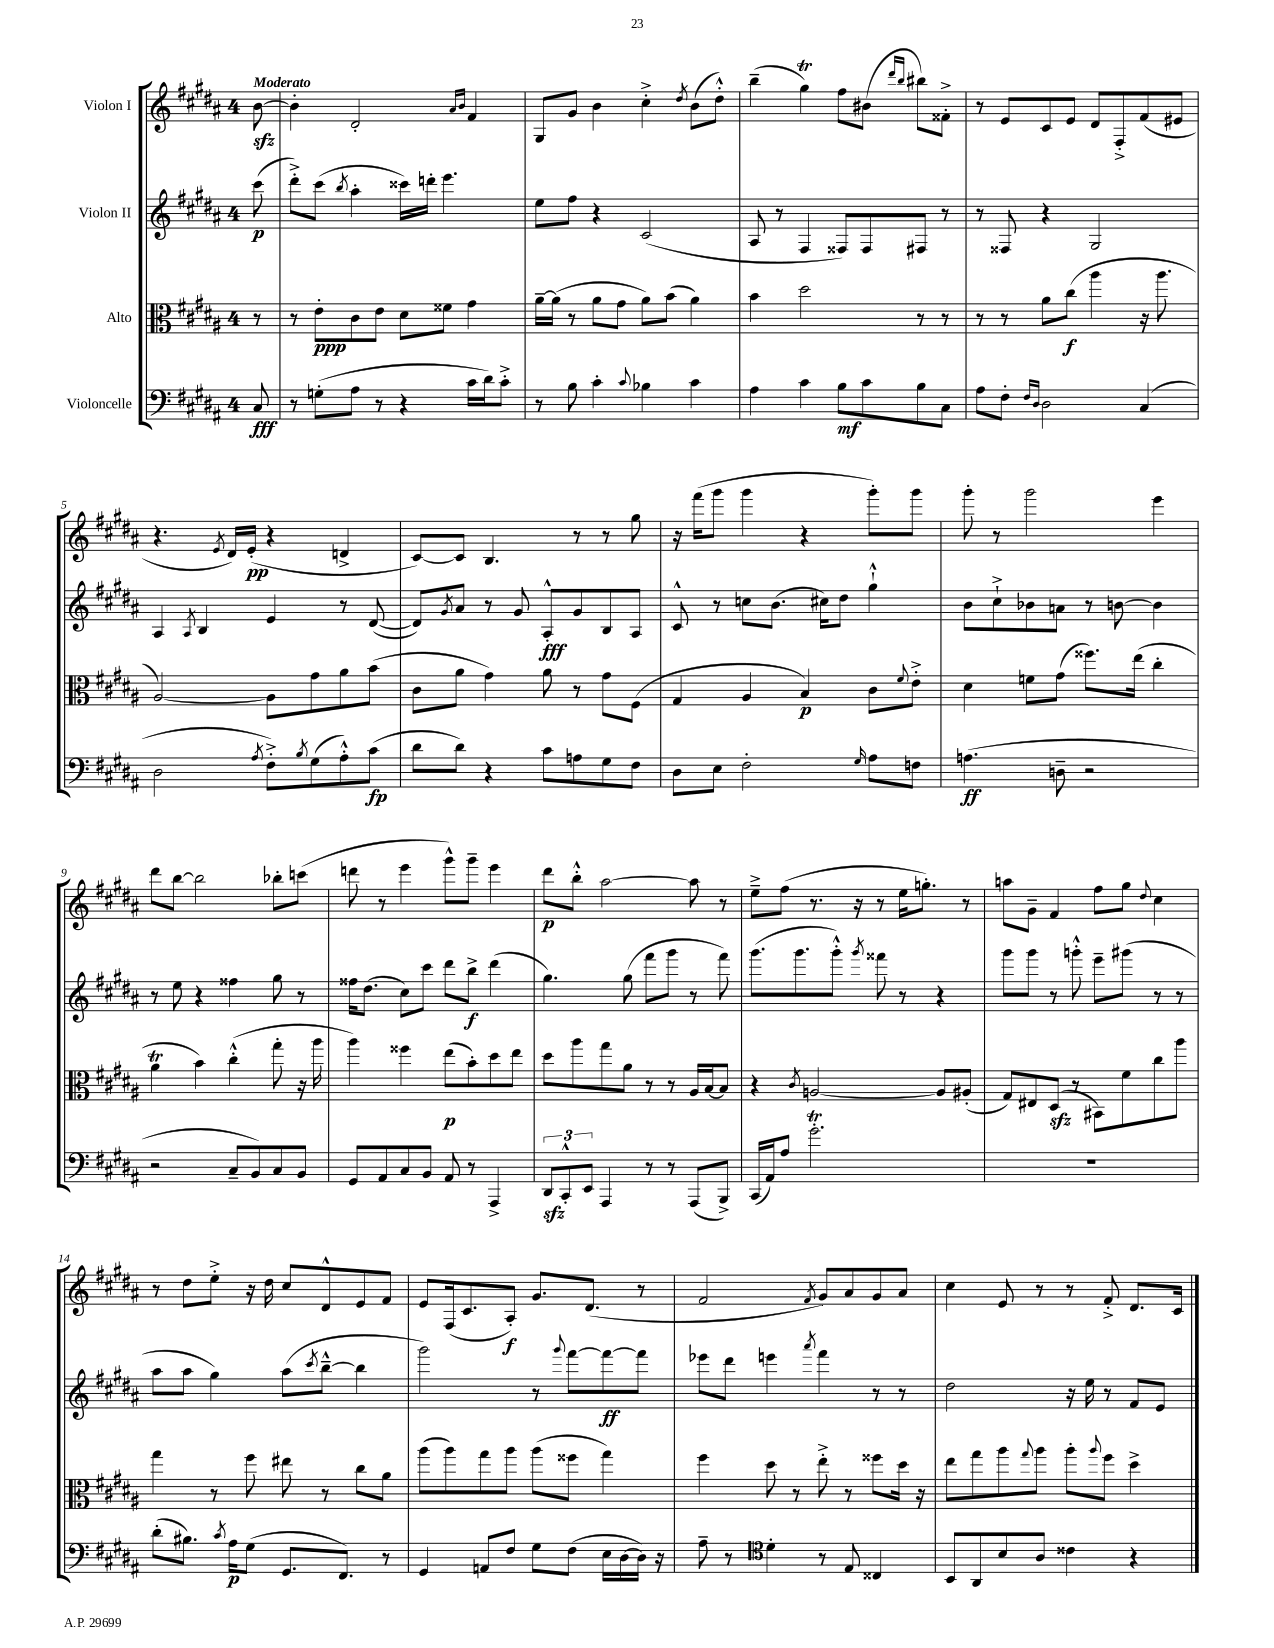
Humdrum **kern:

**kern	**dynam	**kern	**dynam	**kern	**dynam	**kern	**dynam
*part4	*part4	*part3	*part3	*part2	*part2	*part1	*part1
*staff4	*staff4	*staff3	*staff3	*staff2	*staff2	*staff1	*staff1
*I"Violoncelle	*	*I"Alto	*	*I"Violon II	*	*I"Violon I	*
*clefF4	*	*clefC3	*	*clefG2	*	*clefG2	*
*k[f#c#g#d#a#]	*	*k[f#c#g#d#a#]	*	*k[f#c#g#d#a#]	*	*k[f#c#g#d#a#]	*
*M4/4	*	*M4/4	*	*M4/4	*	*M4/4	*
=	=	=	=	=	=	=	=
!	!	!	!	!	!	!LO:TX:a:B:t=Moderato	!
8C#/	fff	8r	.	(8ccc#\	p	[8bzz\	.
=1	=1	=1	=1	=1	=1	=1	=1
8r	.	8r	.	8ddd#'^\L)	.	4b'\]	.
(8Gn'\L	.	8e'\L	ppp	(8ccc#\J	.	.	.
.	.	.	.	8qbb/	.	.	.
8A#\J	.	8c#\	.	4aa#'\	.	2d#'/	.
8r	.	8e\J	.	.	.	.	.
4r	.	8d#\L	.	16ccc##X\LL)	.	.	.
.	.	.	.	16dddn'\JJ	.	.	.
.	.	8f##X\J	.	4.eee\	.	.	.
.	.	.	.	.	.	16qqa#/LL	.
.	.	.	.	.	.	16qqb/JJ	.
16c#\LL	.	4g#\	.	.	.	4f#/	.
16d#\J)	.	.	.	.	.	.	.
8c#'^\J	.	.	.	.	.	.	.
=2	=2	=2	=2	=2	=2	=2	=2
8r	.	[16a#~\LL	.	8ee\L	.	8G#/L	.
.	.	(16a#\JJ]	.	.	.	.	.
8B\	.	8r	.	8ff#\J	.	8g#/J	.
4c#'\	.	8a#\L	.	4r	.	4b\	.
.	.	8g#\J	.	.	.	.	.
8qqc#/	.	.	.	.	.	.	.
4B-X\	.	8a#\L)	.	(2c#/	.	4cc#'^\	.
.	.	(8b\J	.	.	.	.	.
.	.	.	.	.	.	8qdd#/	.
4c#\	.	4a#\)	.	.	.	(8b\L	.
.	.	.	.	.	.	8dd#'^^\J)	.
=3	=3	=3	=3	=3	=3	=3	=3
4A#\	.	4b\	.	8A#/	.	(4bb~\	.
.	.	.	.	8r	.	.	.
4c#\	.	2dd#\	.	4F#/	.	4gg#T\)	.
8B\L	mf	.	.	8F##X/L)	.	8ff#\L	.
8c#\	.	.	.	8F##/	.	(8b#X\J	.
.	.	.	.	.	.	16qqddd#/LL	.
.	.	.	.	.	.	16qqbb/JJ	.
8B\	.	8r	.	8F#X/J	.	8bb#X\L)	.
8C#\J	.	8r	.	8r	.	8f##X'^\J	.
=4	=4	=4	=4	=4	=4	=4	=4
8A#\L	.	8r	.	8r	.	8r	.
8F#'\J	.	8r	.	8F##X/	.	8e/L	.
16qqF#/LL	.	.	.	.	.	.	.
16qqD#/JJ	.	.	.	.	.	.	.
2D#\	.	8a#\L	.	4r	.	8c#/	.
.	.	(8cc#\J	f	.	.	8e/J	.
.	.	4aa#\	.	2G#/	.	8d#/L	.
.	.	.	.	.	.	8F#'^/	.
(4C#/	.	16r	.	.	.	(8f#/	.
.	.	8.aa#\	.	.	.	.	.
.	.	.	.	.	.	8e#X/J	.
!!LO:LB:g=z
=5	=5	=5	=5	=5	=5	=5	=5
2D#\	.	[2A#/)	.	4A#/	.	4.r	.
.	.	.	.	8qA#/	.	.	.
.	.	.	.	4B/	.	.	.
.	.	.	.	.	.	8qe/	.
.	.	.	.	.	.	16d#/LL)	.
.	.	.	.	.	.	(16e'/JJ	pp
8qA#/	.	.	.	.	.	.	.
8F#'^\L)	.	8A#\L]	.	4e/	.	4r	.
8qB/	.	.	.	.	.	.	.
(8G#\	.	8g#\	.	.	.	.	.
8A#'^^\)	.	8a#\	.	8r	.	4dn^/	.
(8c#\J	fp	(8b\J	.	([8d#/	.	.	.
=6	=6	=6	=6	=6	=6	=6	=6
8d#\L	.	8c#\L	.	8d#/L])	.	[8c#/L)	.
.	.	.	.	8qg#/	.	.	.
8d#\J)	.	8a#\J	.	8a#/J	.	8c#/J]	.
4r	.	4g#\)	.	8r	.	4.B/	.
.	.	.	.	8g#/	.	.	.
8c#\L	.	8a#\	.	8A#'^^/L	fff	.	.
8An\	.	8r	.	8g#/	.	8r	.
8G#\	.	8g#\L	.	8B/	.	8r	.
8F#\J	.	(8F#\J	.	8A#/J	.	8gg#\	.
=7	=7	=7	=7	=7	=7	=7	=7
8D#\L	.	4G#/	.	8c#^^/	.	16r	.
.	.	.	.	.	.	(16fff#\KL	.
8E\J	.	.	.	8r	.	8ggg#\J	.
2F#'\	.	4A#/	.	8ccn\L	.	4ggg#\	.
.	.	.	.	(8.b\J	.	.	.
.	.	4B/)	p	.	.	4r	.
.	.	.	.	16cc#X\KL)	.	.	.
.	.	.	.	8dd#\J	.	.	.
16qqG#/	.	.	.	.	.	.	.
8A#\L	.	8c#\L	.	4gg#`^^\	.	8ggg#'\L)	.
.	.	8qqf#/	.	.	.	.	.
8Fn\J	.	8e'^\J	.	.	.	8ggg#\J	.
=8	=8	=8	=8	=8	=8	=8	=8
(4.An\	ff	4d#\	.	8b\L	.	8ggg#'\	.
.	.	.	.	8cc#`^\	.	8r	.
.	.	8fn\L	.	8b-X\	.	2ggg#\	.
8Dn~\	.	(8g#\J	.	8an\J	.	.	.
2r	.	8.ff##X\L)	.	8r	.	.	.
.	.	.	.	[8bn\	.	.	.
.	.	(16ee\Jk	.	.	.	.	.
.	.	4cc#'\	.	4b\]	.	4eee\	.
!!LO:LB:g=z
=9	=9	=9	=9	=9	=9	=9	=9
2r	.	4a#t\	.	8r	.	8ddd#\L	.
.	.	.	.	8ee\	.	[8bb\J	.
.	.	4b\)	.	4r	.	2bb\]	.
8C#~/L	.	(4cc#'^^\	.	4ff##X\	.	.	.
8BB/)	.	.	.	.	.	.	.
8C#/	.	8gg#'\	.	8gg#\	.	8bb-X'\L	.
8BB/J	.	16r	.	8r	.	(8cccn\J	.
.	.	16aa#\	.	.	.	.	.
=10	=10	=10	=10	=10	=10	=10	=10
8GG#/L	.	4aa#\)	.	16ff##X\KL	.	8dddn\	.
.	.	.	.	(8.dd#\J	.	.	.
8AA#/	.	.	.	.	.	8r	.
8C#/	.	4ff##X\	.	8cc#\L)	.	4eee\	.
8BB/J	.	.	.	8ccc#\J	.	.	.
8AA#/	.	(8ee\L	p	8ddd#\L	.	8ggg#^^\L)	.
8r	.	8b'\)	.	8bb^\J	f	8ggg#~\J	.
4AAA#^/	.	8dd#\	.	(4ddd#\	.	4eee\	.
.	.	8ee\J	.	.	.	.	.
=11	=11	=11	=11	=11	=11	=11	=11
12DD#zz/L	.	8dd#\L	.	4.gg#\)	.	8ddd#\L	p
12CC#'^^/	.	.	.	.	.	.	.
.	.	8aa#\	.	.	.	8bb'^^\J	.
12EE/J	.	.	.	.	.	.	.
4AAA#/	.	8gg#\	.	.	.	[2aa#\	.
.	.	8a#\J	.	(8gg#\	.	.	.
8r	.	8r	.	8fff#\L	.	.	.
8r	.	8r	.	8ggg#\J	.	.	.
(8AAA#/L	.	16A#/LL	.	8r	.	8aa#\]	.
.	.	[16B/J	.	.	.	.	.
8BBB^/J)	.	8B/J]	.	8fff#\)	.	8r	.
=12	=12	=12	=12	=12	=12	=12	=12
(16CC#/LL	.	4r	.	(8.ggg#\L	.	8ee~^\L	.
16AA#/J)	.	.	.	.	.	.	.
8A#/J	.	.	.	.	.	(8ff#\J	.
.	.	.	.	8.ggg#\	.	.	.
.	.	8qc#/	.	.	.	.	.
2.g#T'\	.	[2An/	.	.	.	8.r	.
.	.	.	.	8ggg#'^^\J)	.	.	.
.	.	.	.	.	.	16r	.
.	.	.	.	8qggg#/	.	.	.
.	.	.	.	8fff##X\	.	8r	.
.	.	.	.	8r	.	16ee\KL	.
.	.	.	.	.	.	8.ggn'\J)	.
.	.	8A/L]	.	4r	.	.	.
.	.	(8A#X'/J	.	.	.	8r	.
=13	=13	=13	=13	=13	=13	=13	=13
1r	.	8G#/L)	.	8ggg#\L	.	8aan\L	.
.	.	8E#X/	.	8ggg#\J	.	8g#~\J	.
.	.	(8D#zz/J	.	8r	.	4f#/	.
.	.	8r	.	8gggn'^^\	.	.	.
.	.	8BB#X\L)	.	8eee~\L	.	8ff#\L	.
.	.	8f#\	.	(8ggg#X\J	.	8gg#\J	.
.	.	.	.	.	.	8qqdd#/	.
.	.	8cc#\	.	8r	.	4cc#\	.
.	.	8aa#\J	.	8r	.	.	.
!!LO:LB:g=z
=14	=14	=14	=14	=14	=14	=14	=14
(8d#'\L	.	4gg#\	.	8aa#\L	.	8r	.
8.B#X\J)	.	.	.	8aa#\J	.	8dd#\L	.
.	.	8r	.	4gg#\)	.	8ee'^\J	.
8qc#/	.	.	.	.	.	.	.
16A#\KL	p	.	.	.	.	.	.
(8G#\J	.	8ff#\	.	.	.	16r	.
.	.	.	.	.	.	16dd#\	.
8.GG#/L	.	8ee#X\	.	(8aa#\L	.	8cc#/L	.
.	.	.	.	8qccc#/	.	.	.
.	.	8r	.	[8bb~^^\J	.	8d#^^/	.
8.FF#/J)	.	.	.	.	.	.	.
.	.	8cc#\L	.	4bb\]	.	8e/	.
8r	.	8a#\J	.	.	.	8f#/J	.
=15	=15	=15	=15	=15	=15	=15	=15
4GG#/	.	(8aa#\L	.	2ggg#\)	.	8e/L	.
.	.	8aa#\)	.	.	.	(16F#/k	.
.	.	.	.	.	.	8.c#/	.
8AAn/L	.	8gg#\	.	.	.	.	.
8F#/J	.	8aa#\J	.	.	.	8A#'/J)	f
8G#\L	.	(8aa#\L	.	8r	.	8.g#/L	.
.	.	.	.	8qqggg#/	.	.	.
(8F#\J	.	8ff##X\J	.	[8fff#\L	.	.	.
.	.	.	.	.	.	(8.d#/J	.
16E\LL	.	4gg#\)	.	8fff#\_	ff	.	.
[16D#\	.	.	.	.	.	.	.
16D#\JJ])	.	.	.	8fff#\J]	.	8r	.
16r	.	.	.	.	.	.	.
=16	=16	=16	=16	=16	=16	=16	=16
8A#~\	.	4ff#\	.	8eee-X\L	.	2f#/	.
8r	.	.	.	8ddd#\J	.	.	.
*clefC4	*	*	*	*	*	*	*
4d#'\	.	8dd#\	.	4eeen\	.	.	.
.	.	8r	.	.	.	.	.
.	.	.	.	8qaaa#/	.	8qf#/	.
8r	.	8ee'^\	.	4fff#\	.	8g#/L)	.
8E/	.	8r	.	.	.	8a#/	.
4C##X/	.	8ff##X\L	.	8r	.	8g#/	.
.	.	16dd#\Jk	.	8r	.	8a#/J	.
.	.	16r	.	.	.	.	.
=17	=17	=17	=17	=17	=17	=17	=17
8BB/L	.	8ee\L	.	2dd#\	.	4cc#\	.
8AA#/	.	8gg#\	.	.	.	.	.
8B/	.	8aa#\	.	.	.	8e/	.
.	.	8qqgg#/	.	.	.	.	.
8A#/J	.	8aa#\J	.	.	.	8r	.
4c##X\	.	8aa#'\L	.	16r	.	8r	.
.	.	.	.	16ee\	.	.	.
.	.	8qqaa#/	.	.	.	.	.
.	.	8ff#\J	.	8r	.	8f#'^/	.
4r	.	4dd#^\	.	8f#/L	.	8.d#/L	.
.	.	.	.	8e/J	.	.	.
.	.	.	.	.	.	16c#/Jk	.
==	==	==	==	==	==	==	==
*-	*-	*-	*-	*-	*-	*-	*-
